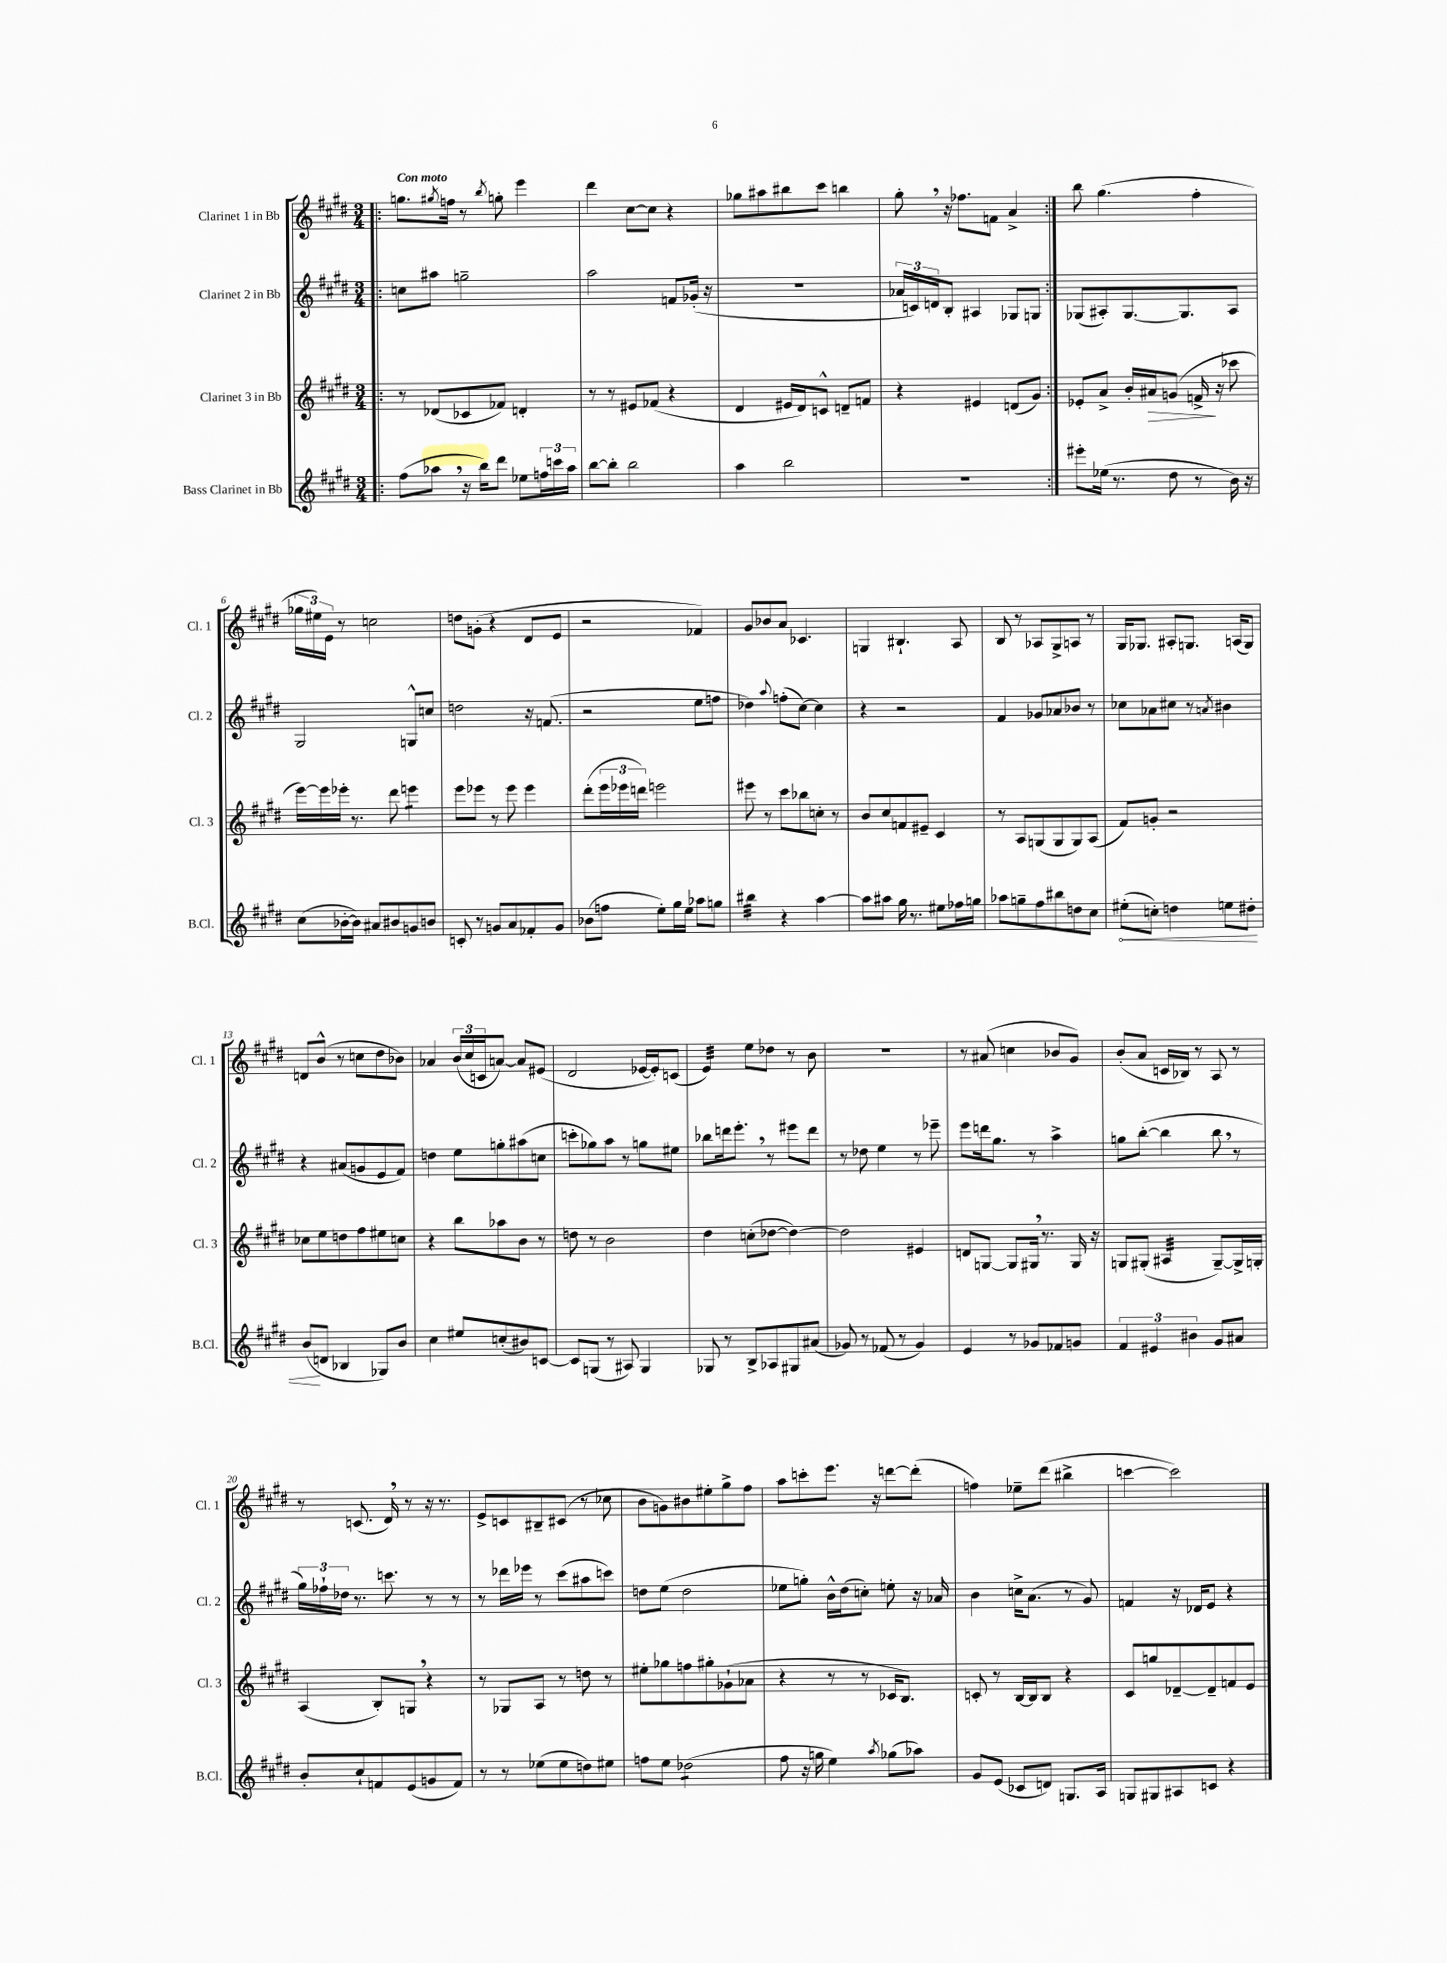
<<
\new StaffGroup <<
\new Staff = "s0" \with { instrumentName = "Clarinet 1 in Bb" shortInstrumentName = "Cl. 1" } {
    \clef treble \key e \major \numericTimeSignature \time 3/4 \tempo "Con moto"
    \repeat volta 2 { \bar ".|:" g''8. \acciaccatura { gis''8 } f''16 r8 \acciaccatura { b''8 } g''8-. e'''4 |
    dis'''4 cis''8~ cis''8 r4 |
    ges''8 ais''8 bis''8 cis'''8 b''4 |
    gis''8-. \breathe r16 fes''8. f'8 a'4-> | }
    b''8 gis''4.( fis''4-. |
    \tuplet 3/2 { ges''16 eis''16) e'16 } r8 c''2 |
    d''8 g'8-.( r4 dis'8 e'8 |
    r2 fes'4) |
    gis'8 bes'8 a'8 ces'4. |
    g4 bis4.-! a8 |
    b8 r8 aes8 gis8-> a8 r8 |
    gis16 ges8. ais8-. g8. a16( g8) |
    d'8 b'8-^( r8 c''8 dis''8 bes'8) |
    aes'4 \tuplet 3/2 { b'16( cis''16 c'16 } a'8~) a'8 eis'8( |
    dis'2 ees'16~ ees'16-.) c'8( |
    e'4:32) e''8 des''8 r8 b'8 |
    R2. |
    r8 ais'8( c''4 bes'8 gis'8) |
    b'8-.( a'8 c'16 bes16) r8 a8 r8 |
    r8 c'8.( dis'16) \breathe r8 r16 r8. |
    e'8-> c'8 bis8-- cis'8( r8 ces''8 |
    b'8 g'8) bis'8 eis''8-. gis''8-> fis''8 |
    a''8 c'''8-. e'''8. r16 d'''8~ d'''8-.( |
    f''4) ees''8-- dis'''8( bis''4-> |
    c'''4~ c'''2) \bar "|." |
}
\new Staff = "s1" \with { instrumentName = "Clarinet 2 in Bb" shortInstrumentName = "Cl. 2" } {
    \clef treble \key e \major \numericTimeSignature \time 3/4
    \repeat volta 2 { \bar ".|:" c''8 ais''8 g''2-- |
    a''2 f'8 ges'16-.( r16 |
    R2. |
    \tuplet 3/2 { aes'16 c'16) d'16 } b8-. ais4 ges8 g8 | }
    ges8( ais8-.) ges8.~ ges8. ais8 |
    gis2 g8-^ c''8 |
    d''2 r16 f'8.( |
    r2 e''8 f''8 |
    des''4) \appoggiatura { a''8 } f''8-.( cis''8~) cis''4 |
    r4 r2 |
    fis'4 ges'8 aes'8 bes'8 r8 |
    ces''8 aes'8 cis''8 r8 \acciaccatura { a'8 } bis'4 |
    r4 ais'8( g'8 e'8 fis'8) |
    d''4 e''8 g''8-. ais''8( c''8 |
    c'''8-. ges''8) a''8 r8 g''8 eis''8 |
    bes''8 d'''16 e'''8.-. \breathe r8 eis'''8 d'''8 |
    r8 des''8 e''4 r8 ees'''8-- |
    e'''8 d'''16 gis''8. r8 a''4-> |
    g''8 b''8~-.( b''4 b''8 \breathe r8 |
    \tuplet 3/2 { gis''16) fes''16-! des''16 } r8. c'''8. r8 r8 |
    r8 des'''16 ees'''16 r8 cis'''8( ais''8 c'''8) |
    d''8 e''8( d''2 |
    ees''8 g''8-.) b'16-^ dis''16( c''8-.) e''8-. r16 aes'16 |
    b'4 c''16-> a'8.( r8 gis'8) |
    f'4 r16 des'16 e'8 r4 \bar "|." |
}
\new Staff = "s2" \with { instrumentName = "Clarinet 3 in Bb" shortInstrumentName = "Cl. 3" } {
    \clef treble \key e \major \numericTimeSignature \time 3/4
    \repeat volta 2 { \bar ".|:" r8 des'8( ces'8 fes'8) d'4-. |
    r8 r8 eis'8 fes'8( r4 |
    dis'4 eis'16 dis'16) c'8-^ d'8-- f'8 |
    r4 eis'4 d'8( gis'8) | }
    ees'8-. a'8-> b'16-. ais'16\> g'8( f'16->\! r16 ces'''8 |
    e'''16~) e'''16 ees'''16-. r8. dis'''8 e'''4:8 |
    e'''8 ees'''8 r8 ees'''8 ees'''4 |
    dis'''8-.( \tuplet 3/2 { e'''16 ees'''16 d'''16) } e'''2 |
    eis'''8 r8 cis'''8 bes''8 c''8-. r8 |
    b'8 cis''8 f'8 eis'8-- cis'4 |
    r8 a8 g8( g8 g8) a8( |
    fis'8) g'8-. r2 |
    ces''8 e''8 d''8 fis''8 eis''8 c''8 |
    r4 b''8 aes''8 b'8 r8 |
    d''8 r8 b'2 |
    dis''4 c''8-.( des''8~ des''4~) |
    des''2 eis'4 |
    d'8 g8~ g8 gis16 \breathe r8. gis16 r16 |
    g8 gis8-.( ais4:32 gis8~--) gis16-> g16-. |
    a4( b8-.) g8 \breathe r4 |
    r8 ges8 a8 r8 d''8 r8 |
    eis''8-. ges''8 f''8 gis''8-. ges'8-!( aes'8 |
    r4 r8 r8 ces'16 b8.) |
    c'8-. r8 b16~ b16 b8 r4 |
    cis'8 g''8 des'8~-- des'8-- f'8 e'8 \bar "|." |
}
\new Staff = "s3" \with { instrumentName = "Bass Clarinet in Bb" shortInstrumentName = "B.Cl." } {
    \clef treble \key e \major \numericTimeSignature \time 3/4
    \repeat volta 2 { \bar ".|:" fis''8( aes''8 \breathe r16 b''16) dis'''8 ees''8 \tuplet 3/2 { f''16 c'''16 aes''16 } |
    b''8~ b''8-. b''2 |
    a''4 b''2 |
    R2. | }
    eis'''8-. ees''16( r8. dis''8 r8 b'16) r16 |
    cis''8( bes'16~-. bes'16) ais'8 bis'8 g'8 b'8 |
    c'8-. r8 g'8 a'8 fes'8-. g'8 |
    bes'8( f''8 e''8-.) gis''16 e''16 aes''8 g''8 |
    bis''4:32 r4 a''4~ |
    a''8 ais''8 gis''16 r8. eis''8 fes''16 g''16 |
    aes''8 g''8-- fis''8 bis''8 d''8 cis''8 |
    \once \override Hairpin.circled-tip = ##t eis''8-.\<( c''8-.) d''4 e''8 dis''8-. |
    b'8\!( d'8 bes4 ges8) b'8 |
    cis''4 eis''8 c''8-.( bis'8) c'8~ |
    c'8 g8( r8 ais8) g4 |
    ges8 r8 b8-> aes8 gis8 ais'8( |
    ges'8) r8 fes'8( r8 ges'4) |
    e'4 r8 ges'8 fes'8 g'8 |
    \tuplet 3/2 { fis'4 eis'4 bis'4 } gis'8 ais'8 |
    b'8-. cis''8-! f'8 e'8( g'8 f'8) |
    r8 r8 ees''8( ees''8 d''8) eis''8 |
    f''8 e''8 des''2:8( |
    fis''8 r16 g''16 e''4) \acciaccatura { a''8 } ges''8( aes''8) |
    gis'8 e'8( ces'8 d'8) g8. a16 |
    g8 gis8 ais8 c'8 r4 \bar "|." |
}
>>
>>
